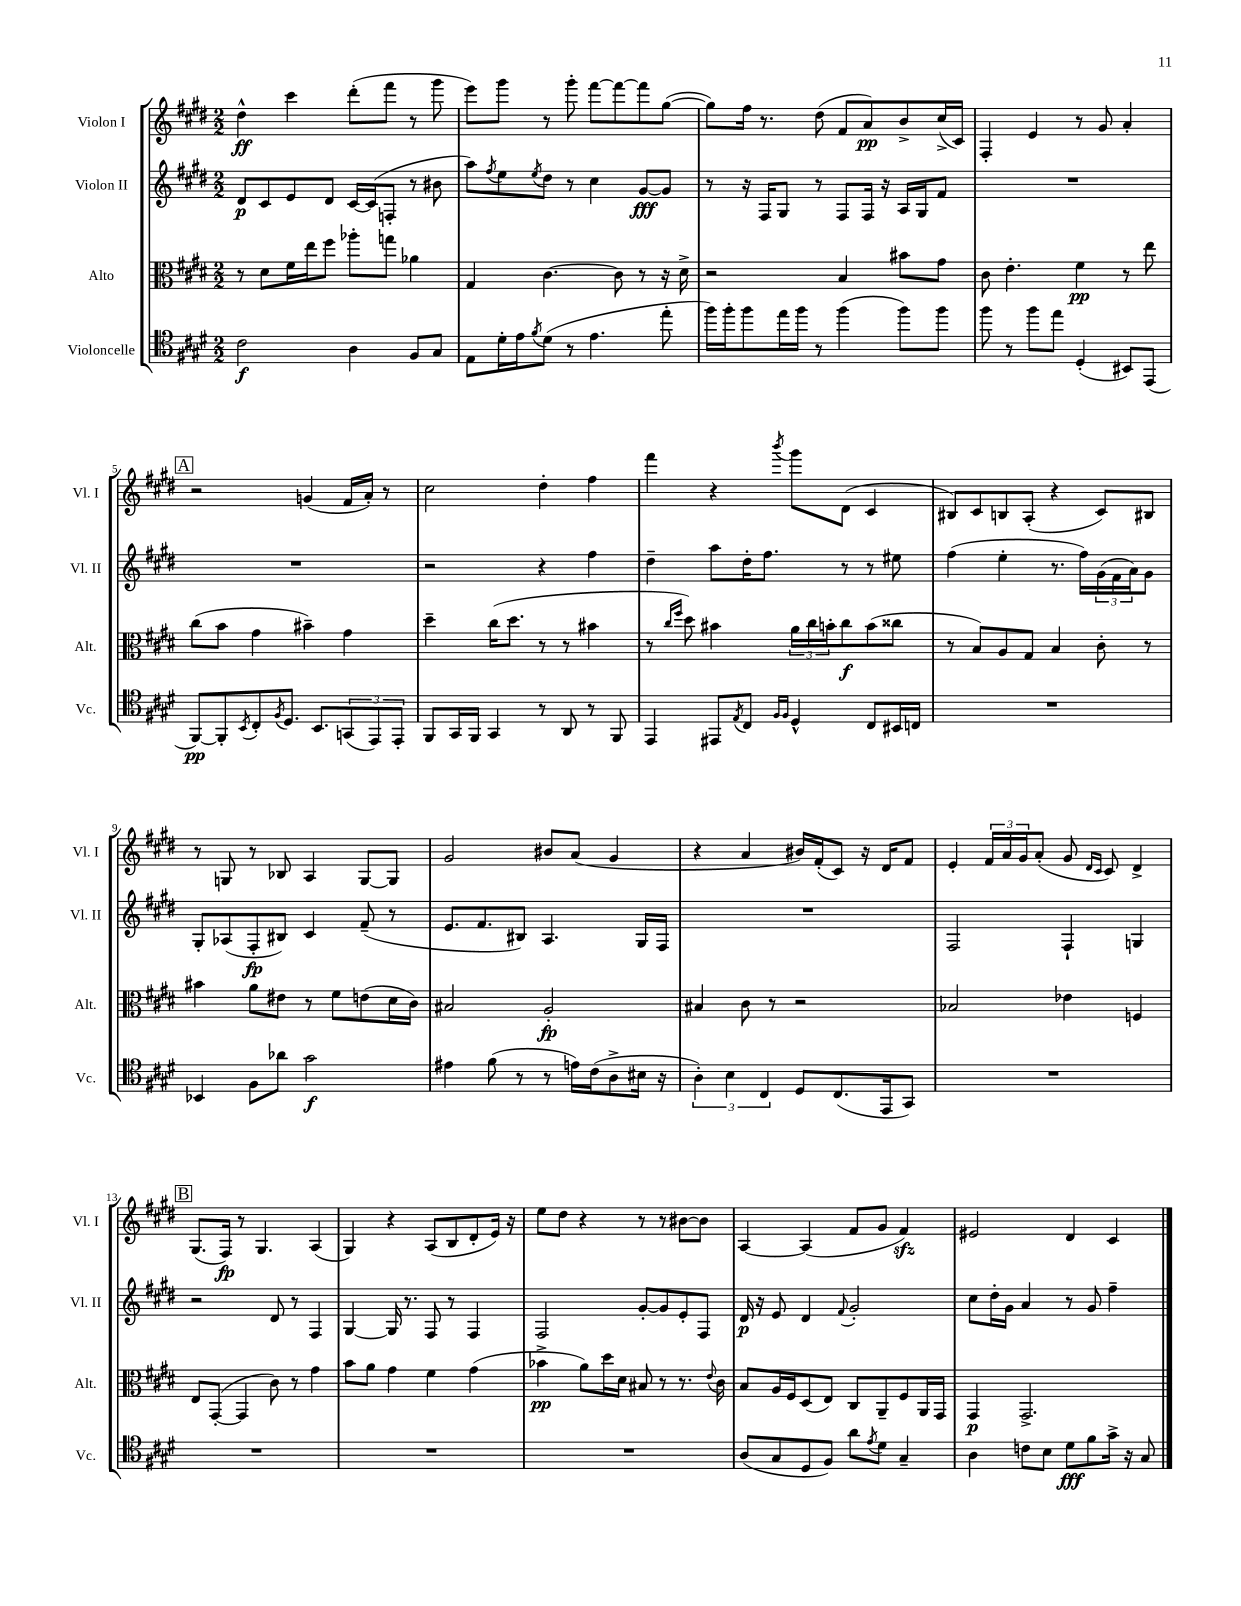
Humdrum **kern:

**kern	**dynam	**kern	**dynam	**kern	**dynam	**kern	**dynam
*part4	*part4	*part3	*part3	*part2	*part2	*part1	*part1
*staff4	*staff4	*staff3	*staff3	*staff2	*staff2	*staff1	*staff1
*I"Violoncelle	*	*I"Alto	*	*I"Violon II	*	*I"Violon I	*
*I'Vc.	*	*I'Alt.	*	*I'Vl. II	*	*I'Vl. I	*
*clefC4	*	*clefC3	*	*clefG2	*	*clefG2	*
*k[f#c#g#d#]	*	*k[f#c#g#d#]	*	*k[f#c#g#d#]	*	*k[f#c#g#d#]	*
*M2/2	*	*M2/2	*	*M2/2	*	*M2/2	*
=1	=1	=1	=1	=1	=1	=1	=1
2c#\	f	8r	.	8d#/L	p	4dd#^^\	ff
.	.	8d#\L	.	8c#/	.	.	.
.	.	16f#\L	.	8e/	.	4ccc#\	.
.	.	16ee\J	.	.	.	.	.
.	.	8ff#\J	.	8d#/J	.	.	.
4A\	.	8aa-X'\L	.	[16c#/LL	.	(8ddd#'\L	.
.	.	.	.	(16c#/J]	.	.	.
.	.	8ggn\J	.	8Fn'/J	.	8fff#\J	.
8F#/L	.	4a-X\	.	8r	.	8r	.
8G#/J	.	.	.	8b#X\	.	8ggg#\	.
=2	=2	=2	=2	=2	=2	=2	=2
8E\L	.	4G#/	.	8aa\L)	.	8eee\L)	.
.	.	.	.	8qff#/	.	.	.
16d#'\L	.	.	.	8ee\	.	8ggg#\J	.
16e\J	.	.	.	.	.	.	.
8qf#/	.	.	.	8qee/	.	.	.
(8d#\J	.	[4.c#\	.	8dd#\J	.	8r	.
8r	.	.	.	8r	.	8ggg#'\	.
4.e\	.	.	.	4cc#\	.	[8fff#\L	.
.	.	8c#\]	.	.	.	8fff#\_	.
.	.	8r	.	[8g#/L	fff	8fff#\]	.
8ee'\	.	16r	.	8g#/J]	.	([8gg#\J	.
.	.	16d#^\	.	.	.	.	.
=3	=3	=3	=3	=3	=3	=3	=3
16ff#\LL)	.	2r	.	8r	.	8gg#\L])	.
16ff#'\J	.	.	.	.	.	.	.
8ff#\	.	.	.	16r	.	16ff#\Jk	.
.	.	.	.	16F#/KL	.	8.r	.
16ee\L	.	.	.	8G#/J	.	.	.
16ff#\JJ	.	.	.	.	.	.	.
8r	.	.	.	8r	.	(8dd#\	.
(4ff#\	.	4B/	.	8F#/L	.	8f#/L	.
.	.	.	.	16F#/Jk	.	8a/)	pp
.	.	.	.	16r	.	.	.
8ff#\L)	.	8b#X\L	.	16A/LL	.	8b^/	.
.	.	.	.	16G#/J	.	.	.
8ff#\J	.	8g#\J	.	8f#/J	.	(16cc#^/L	.
.	.	.	.	.	.	16c#/JJ)	.
=4	=4	=4	=4	=4	=4	=4	=4
8ff#\	.	8c#\	.	1r	.	4F#'/	.
8r	.	4.e'\	.	.	.	.	.
8ff#\L	.	.	.	.	.	4e/	.
8ee\J	.	.	.	.	.	.	.
(4D#'/	.	4f#\	pp	.	.	8r	.
.	.	.	.	.	.	8g#/	.
8BB#X/L)	.	8r	.	.	.	4a'/	.
(8EE/J	.	8ee\	.	.	.	.	.
!!LO:LB:g=z
!!LO:REH:place=s1:t=A
=5	=5	=5	=5	=5	=5	=5	=5
[8FF#/L)	pp	(8cc#\L	.	1r	.	2r	.
8FF#'/]	.	8b\J	.	.	.	.	.
8qBB/	.	.	.	.	.	.	.
8C#'/	.	4g#\	.	.	.	.	.
8qF#/	.	.	.	.	.	.	.
8.D#/J	.	.	.	.	.	.	.
.	.	4b#X~\)	.	.	.	(4gn/	.
8.BB/L	.	.	.	.	.	.	.
(12GGn/	.	4g#\	.	.	.	16f#/LL	.
.	.	.	.	.	.	16a'/JJ)	.
12EE/)	.	.	.	.	.	.	.
.	.	.	.	.	.	8r	.
12EE'/J	.	.	.	.	.	.	.
=6	=6	=6	=6	=6	=6	=6	=6
8FF#/L	.	4dd#~\	.	2r	.	2cc#\	.
16GG#/L	.	.	.	.	.	.	.
16FF#/JJ	.	.	.	.	.	.	.
4GG#/	.	(16cc#\KL	.	.	.	.	.
.	.	8.dd#\J	.	.	.	.	.
8r	.	8r	.	4r	.	4dd#'\	.
8AA/	.	8r	.	.	.	.	.
8r	.	4b#X\	.	4ff#\	.	4ff#\	.
8FF#/	.	.	.	.	.	.	.
=7	=7	=7	=7	=7	=7	=7	=7
4EE/	.	8r	.	4dd#~\	.	4fff#\	.
.	.	16qqcc#/LL	.	.	.	.	.
.	.	16qqff#/JJ	.	.	.	.	.
.	.	8dd#\)	.	.	.	.	.
8EE#X/L	.	4b#X\	.	8aa\L	.	4r	.
8qE/	.	.	.	.	.	.	.
8C#/J	.	.	.	16dd#'\K	.	.	.
.	.	.	.	8.ff#\J	.	.	.
16qqF#/LL	.	.	.	.	.	.	.
16qqF#/JJ	.	.	.	.	.	8qbbb/	.
4D#^^/	.	24a\LL	.	.	.	8ggg#\L	.
.	.	24cc#\	.	.	.	.	.
.	.	24bn'\J	.	.	.	.	.
.	.	8cc#\	f	8r	.	(8d#\J	.
8C#/L	.	(8b\	.	8r	.	4c#/	.
16BB#X/L	.	8cc##X\J	.	8ee#X\	.	.	.
16Cn/JJ	.	.	.	.	.	.	.
=8	=8	=8	=8	=8	=8	=8	=8
1r	.	8r	.	(4ff#\	.	8B#X/L)	.
.	.	8B/L)	.	.	.	8c#/	.
.	.	8A/	.	4ee'\	.	8Bn/	.
.	.	8G#/J	.	.	.	(8A'/J	.
.	.	4B/	.	8.r	.	4r	.
.	.	.	.	16ff#\LL)	.	.	.
.	.	8c#'\	.	(24g#\	.	8c#/L)	.
.	.	.	.	24f#\	.	.	.
.	.	.	.	24a\J)	.	.	.
.	.	8r	.	8g#\J	.	8B#X/J	.
!!LO:LB:g=z
=9	=9	=9	=9	=9	=9	=9	=9
4BB-X/	.	4b#X\	.	8G#'/L	.	8r	.
.	.	.	.	(8A-X/	.	8Gn/	.
8F#\L	.	8a\L	.	8F#'/	fp	8r	.
8a-X\J	.	8e#X\J	.	8B#X/J)	.	8B-X/	.
2g#\	f	8r	.	4c#/	.	4A/	.
.	.	8f#\L	.	.	.	.	.
.	.	(8en\	.	(8f#~/	.	[8G/L	.
.	.	16d#\L	.	8r	.	8G/J]	.
.	.	16c#\JJ)	.	.	.	.	.
=10	=10	=10	=10	=10	=10	=10	=10
4e#X\	.	2B#X/	.	8.e/L	.	2g#/	.
.	.	.	.	8.f#/	.	.	.
(8f#\	.	.	.	.	.	.	.
8r	.	.	.	8B#X/J)	.	.	.
8r	.	2A'/	fp	4.A/	.	8b#X/L	.
16en\LL)	.	.	.	.	.	(8a/J	.
(16c#\J	.	.	.	.	.	.	.
8A^\	.	.	.	.	.	4g#/	.
16B#X\Jk	.	.	.	16G#/LL	.	.	.
16r	.	.	.	16F#/JJ	.	.	.
=11	=11	=11	=11	=11	=11	=11	=11
6A'\)	.	4B#X/	.	1r	.	4r	.
6B\	.	.	.	.	.	.	.
.	.	8c#\	.	.	.	4a/	.
6C#/	.	.	.	.	.	.	.
.	.	8r	.	.	.	.	.
8D#/L	.	2r	.	.	.	16b#X/LL)	.
.	.	.	.	.	.	(16f#'/J	.
(8.C#/	.	.	.	.	.	8c#/J)	.
.	.	.	.	.	.	16r	.
16EE/k	.	.	.	.	.	16d#/KL	.
8GG#/J)	.	.	.	.	.	8f#/J	.
=12	=12	=12	=12	=12	=12	=12	=12
1r	.	2B-X/	.	2F#/	.	4e'/	.
.	.	.	.	.	.	24f#/LL	.
.	.	.	.	.	.	24a/	.
.	.	.	.	.	.	24g#/J	.
.	.	.	.	.	.	(8a'/J	.
.	.	4e-X\	.	4F#`/	.	8g#/	.
.	.	.	.	.	.	16qqd#/LL	.
.	.	.	.	.	.	16qqc#/JJ	.
.	.	.	.	.	.	8c#/)	.
.	.	4Fn/	.	4Gn/	.	4d#^/	.
!!LO:LB:g=z
!!LO:REH:place=s1:t=B
=13	=13	=13	=13	=13	=13	=13	=13
1r	.	8E/L	.	2r	.	(8.G#/L	.
.	.	([8GG#'/J	.	.	.	.	.
.	.	.	.	.	.	16F#/Jk)	fp
.	.	4GG#/]	.	.	.	8r	.
.	.	.	.	.	.	4.G#/	.
.	.	8c#\)	.	8d#/	.	.	.
.	.	8r	.	8r	.	.	.
.	.	4g#\	.	4F#/	.	(4A/	.
=14	=14	=14	=14	=14	=14	=14	=14
1r	.	8b\L	.	[4G#/	.	4G#/)	.
.	.	8a\J	.	.	.	.	.
.	.	4g#\	.	16G#/]	.	4r	.
.	.	.	.	8.r	.	.	.
.	.	4f#\	.	8F#/	.	(8A/L	.
.	.	.	.	8r	.	8B/	.
.	.	(4g#\	.	4F#/	.	8d#'/	.
.	.	.	.	.	.	16e/Jk)	.
.	.	.	.	.	.	16r	.
=15	=15	=15	=15	=15	=15	=15	=15
1r	.	4b-X^\	pp	2F#/	.	8ee\L	.
.	.	.	.	.	.	8dd#\J	.
.	.	8a\L)	.	.	.	4r	.
.	.	16dd#\L	.	.	.	.	.
.	.	16d#\JJ	.	.	.	.	.
.	.	8B#X/	.	[8g#'/L	.	8r	.
.	.	8r	.	8g#/]	.	8r	.
.	.	8.r	.	8e'/	.	[8b#X\L	.
.	.	.	.	8F#/J	.	8b#\J]	.
.	.	8qqe/	.	.	.	.	.
.	.	16c#\	.	.	.	.	.
=16	=16	=16	=16	=16	=16	=16	=16
(8A/L	.	8B/L	.	16d#/	p	[4A/	.
.	.	.	.	16r	.	.	.
8G#/	.	16A/L	.	8e/	.	.	.
.	.	16F#/J	.	.	.	.	.
8D#/	.	(8D#/	.	4d#/	.	(4A/]	.
8F#/J)	.	8E/J)	.	.	.	.	.
.	.	.	.	8qqf#/	.	.	.
8a\L	.	8C#/L	.	2g#'/	.	8f#/L	.
8qe/	.	.	.	.	.	.	.
8d#\J	.	8AA~/	.	.	.	8g#/J	.
4G#~/	.	8F#/	.	.	.	4f#zz/)	.
.	.	16AA/L	.	.	.	.	.
.	.	16GG#/JJ	.	.	.	.	.
=17	=17	=17	=17	=17	=17	=17	=17
4A\	.	4GG#/	p	8cc#\L	.	2e#X/	.
.	.	.	.	16dd#'\L	.	.	.
.	.	.	.	16g#\JJ	.	.	.
8cn\L	.	2.GG#^/	.	4a/	.	.	.
8B\J	.	.	.	.	.	.	.
8d#\L	fff	.	.	8r	.	4d#/	.
8f#\	.	.	.	8g#/	.	.	.
16g#^\Jk	.	.	.	4ff#~\	.	4c#/	.
16r	.	.	.	.	.	.	.
8G#/	.	.	.	.	.	.	.
==	==	==	==	==	==	==	==
*-	*-	*-	*-	*-	*-	*-	*-
